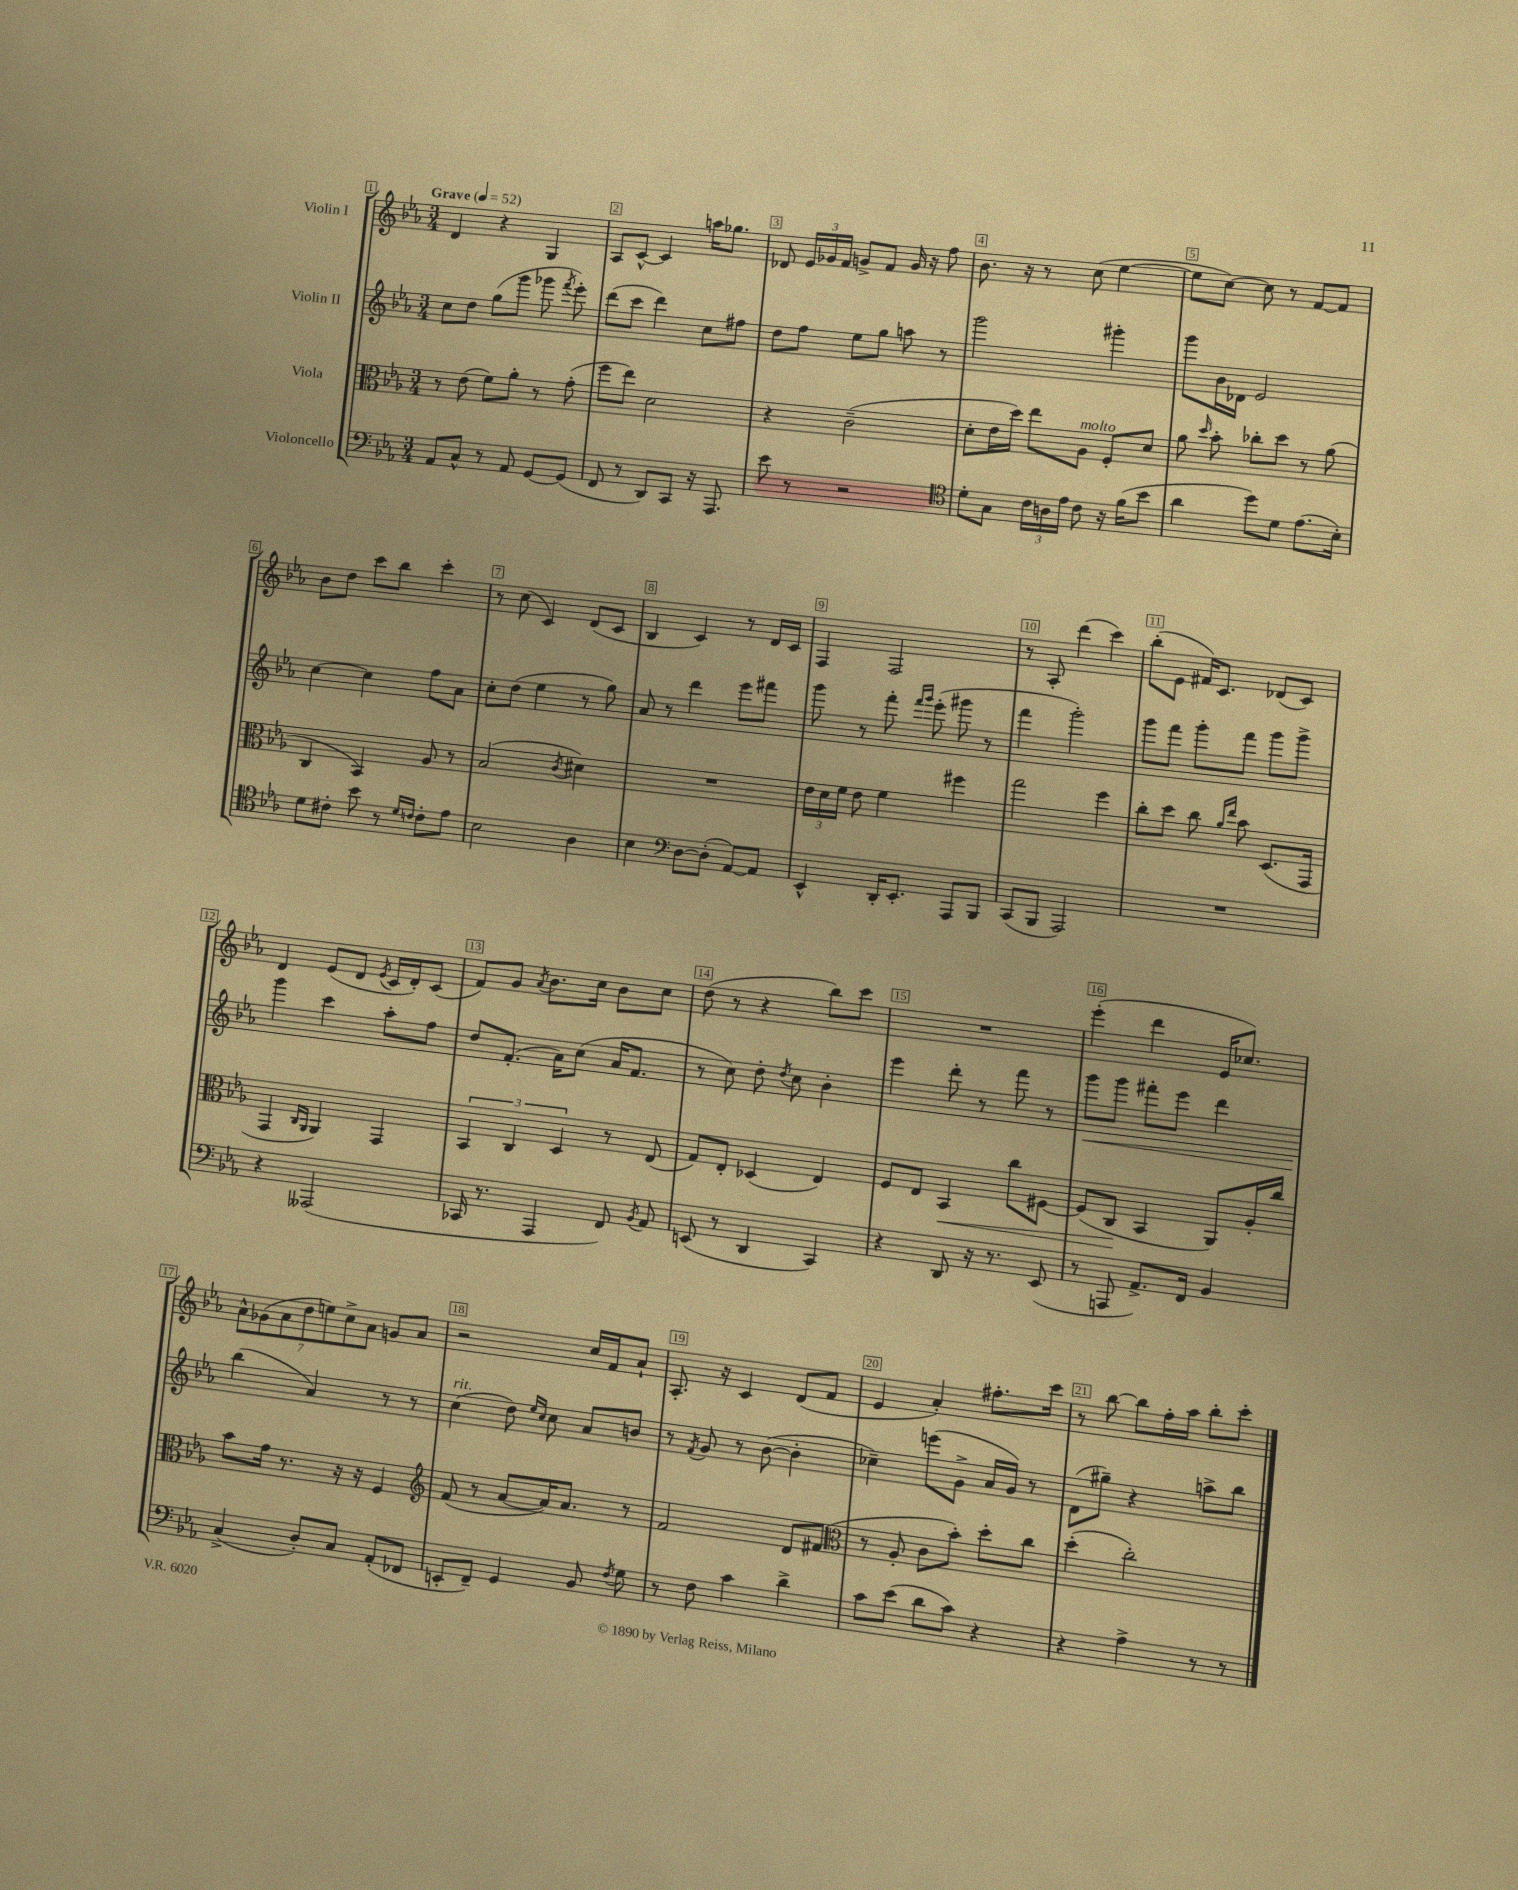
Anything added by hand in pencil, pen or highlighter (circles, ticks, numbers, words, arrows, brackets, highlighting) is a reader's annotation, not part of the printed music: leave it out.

**kern	**kern	**dynam	**kern	**dynam	**kern
*part4	*part3	*part3	*part2	*part2	*part1
*staff4	*staff3	*staff3	*staff2	*staff2	*staff1
*I"Violoncello	*I"Viola	*	*I"Violin II	*	*I"Violin I
*clefF4	*clefC3	*	*clefG2	*	*clefG2
*k[b-e-a-]	*k[b-e-a-]	*	*k[b-e-a-]	*	*k[b-e-a-]
*M3/4	*M3/4	*	*M3/4	*	*M3/4
*MM52	*MM52	*	*MM52	*	*MM52
=1	=1	=1	=1	=1	=1
!	!	!	!	!	!LO:TX:a:B:t=Grave
8AA-/L	8r	.	8cc\L	.	4d/
8C^^/J	(8e-\	.	8dd\J	.	.
8r	8f\L)	.	(8gg\L	.	4r
8AA-/	8a-'\J	.	8ggg\J	.	.
[8GG/L	8r	.	8ggg-X\	.	4G/
.	.	.	8qfff/	.	.
(8GG/J]	(8g'\	.	8eee-'\)	.	.
=2	=2	=2	=2	=2	=2
8FF/	8ff\L	.	(8ddd\L	.	8A-/L
8r	8ee-\J)	.	8ccc\J	.	[8c^^/J
8DD/L)	2d\	.	4ddd\)	.	4c/]
8CC/J	.	.	.	.	.
16r	.	.	8cc\L	.	16aan\KL
8.AAA-/	.	.	.	.	8.gg-X\J
.	.	.	8ff#X\J	.	.
=3	=3	=3	=3	=3	=3
8e-\	4r	.	8dd\L	.	8d-X/
8r	.	.	8ff\J	.	24e-/LL
.	.	.	.	.	24g-X/
.	.	.	.	.	24f/JJ
2r	(2c~\	.	8ee-\L	.	8gn^/L
.	.	.	8gg\J	.	8f/J
.	.	.	8aan\	.	16g/
.	.	.	.	.	16r
.	.	.	8r	.	8ff\
=4	=4	=4	=4	=4	=4
*clefC4	*	*	*	*	*
8d'\L	8d'\L	.	2ggg\	.	8.b-\
8G\J	16e-\L	.	.	.	.
.	16dd\JJ)	.	.	.	16r
24c\LL	8ee-\L	.	.	.	8r
24An\	.	.	.	.	.
24e-\JJ	.	.	.	.	.
!	!LO:TX:a:i:t=molto	!	!	!	!
8c\	8A-\J	.	.	.	(8cc\
16r	8F'/L	.	4ggg#X'\	.	[4ee-\
(16f\KL	.	.	.	.	.
8b-\J	8d/J	.	.	.	.
=5	=5	=5	=5	=5	=5
4a-\	8a-\	.	8ggg\L	.	8ee-\L]
.	16qqdd/	.	.	.	.
.	8b-'\	.	16b-\L	.	[8cc\J)
.	.	.	16d-X\JJ	.	.
8dd\L)	8cc-X'\L	.	2e-/	.	8cc\]
8d\J	8dd\J	.	.	.	8r
(8.e-\L	8r	.	.	.	[8f/L
.	(8a-\	.	.	.	8f/J]
16B-'\Jk)	.	.	.	.	.
!!LO:LB:g=z
=6	=6	=6	=6	=6	=6
8d\L	4C/	.	[4cc\	.	8b-\L
8c#X'\J	.	.	.	.	8dd\J
8b-\	4BB-/)	.	4cc\]	.	8ccc\L
8r	.	.	.	.	8bb-\J
16qqd/LL	.	.	.	.	.
16qqcn/JJ	.	.	.	.	.
8c'\L	8A-/	.	8ff\L	.	4ccc'\
8e-\J	8r	.	8a-\J	.	.
=7	=7	=7	=7	=7	=7
2B-\	(2B-/	.	8cc'\L	.	8r
.	.	.	(8dd\J	.	(8cc\
.	.	.	4ee-\	.	4c/)
.	8qc/	.	.	.	.
4A-\	4d#X\)	.	8r	.	(8d/L
.	.	.	8gg\)	.	8c/J
=8	=8	=8	=8	=8	=8
4B-\	2.r	.	8a-/	.	4B-/
.	.	.	8r	.	.
*clefF4	*	*	*	*	*
[8D\L	.	.	4ddd\	.	4c/)
(8D'\J]	.	.	.	.	.
[8AA-/L)	.	.	8eee-\L	.	8r
8AA-/J]	.	.	8fff#X\J	.	16d/LL
.	.	.	.	.	16c/JJ
=9	=9	=9	=9	=9	=9
4EE-^^/	24e-\LL	.	8ggg\	.	4F/
.	24d\	.	.	.	.
.	24f\JJ	.	.	.	.
.	8e-\	.	8r	.	.
16DD'/KL	4f\	.	8fff'\	.	2F/
8.EE-'/J	.	.	.	.	.
.	.	.	16qqfff/LL	.	.
.	.	.	16qqggg/JJ	.	.
.	.	.	(8eee-'\	.	.
8AAA-/L	4ff#X\	.	8ggg#X\	.	.
8BBB-/J	.	.	8r	.	.
=10	=10	=10	=10	=10	=10
(8CC/L	2gg\	.	4fff\	.	8r
8BBB-/J	.	.	.	.	8A-'/
2AAA-/)	.	.	2ggg'\)	.	(4ddd\
.	4ff\	.	.	.	4ccc\)
=11	=11	=11	=11	=11	=11
2.r	8cc'\L	.	8ggg\L	.	(8bb-'\L
.	8dd\J	.	8fff\J	.	8e-\J
.	8cc\	.	8ggg'\L	.	16f#X/KL)
.	.	.	.	.	8.c/J
.	16qqa-/LL	.	.	.	.
.	16qqee-/JJ	.	.	.	.
.	8b-\	.	8fff\J	.	.
.	(8.D/L	.	8ggg\L	.	(8d-X/L
.	.	.	8ggg^\J	.	8c/J)
.	16GG/Jk	.	.	.	.
!!LO:LB:g=z
=12	=12	=12	=12	=12	=12
4r	4GG/	.	4ggg\	.	4d/
.	16qqC/LL	.	.	.	.
.	16qqAA-/JJ	.	.	.	.
(2AAA--X/	4AA-/)	.	4ccc\	.	(8e-/L
.	.	.	.	.	8d/J
.	.	.	.	.	8qe-/
.	4GG/	.	8aa-'\L	.	16c/LL
.	.	.	.	.	16d'/J)
.	.	.	8ff\J	.	(8c/J
=13	=13	=13	=13	=13	=13
16CC-X/	6BB-/	.	8dd/L	.	8f/L)
8.r	.	.	.	.	.
.	.	.	(8.f'/J	.	8g/J
.	6C/	.	.	.	.
.	.	.	.	.	8qa-/
4AAA-/	.	.	.	.	8.b-\L
.	.	.	16a-\KL)	.	.
.	6D/	.	.	.	.
.	.	.	(8cc\J	.	.
.	.	.	.	.	16cc\Jk
8FF/)	8r	.	16a-/KL	.	8b-\L
.	.	.	8.f/J	.	.
8qBB-/	.	.	.	.	.
8AA-/	(8E-/	.	.	.	8cc\J
=14	=14	=14	=14	=14	=14
(8EEn/	8G/L)	.	8r	.	(8dd\
8r	8E-'/J	.	8cc\)	.	8r
4DD/	(4D-X/	.	8dd'\	.	4r
.	.	.	8qdd/	.	.
.	.	.	8cc\	.	.
4CC/)	4E-/)	.	4b-'\	.	8bb-\L)
.	.	.	.	.	8ccc\J
=15	=15	=15	=15	=15	=15
4r	8F/L	.	4eee-\	.	2.r
.	8E-/J	.	.	.	.
!	!	!LO:HP:b	!	!	!
8DD/	4BB-/	<	8ddd'\	.	.
16r	.	.	8r	.	.
8.r	.	.	.	.	.
.	8cc\L	.	8fff\	.	.
(8EE-/	[8F#X\J	.	8r	.	.
=16	=16	=16	=16	=16	=16
!	!	!	!	!LO:HP:b	!
8r	(8F#/L]	.	8ggg\L	<	(4eee-'\
8AAAn/	8C/J	.	8ggg\J	.	.
8.AA-^/L)	4BB-/	[	8fff#X'\L	.	4ddd\
.	.	.	8eee-\J	.	.
16FF/Jk	.	.	.	.	.
4BB-/	8AA-/L)	.	4ddd\	.	16e-/KL
.	.	.	.	.	8.cc-X/J)
.	16A-'/L	.	.	.	.
.	16cc/JJ	.	.	.	.
!!LO:LB:g=z
=17	=17	=17	=17	=17	=17
(4C^/	8b-\L	.	(4bb-\	.	14a-^^\L
.	.	.	.	.	(14g-X\
.	16g\Jk	.	.	.	.
.	.	.	.	.	14a-\
.	8.r	.	.	.	.
.	.	.	.	.	14dd\
8D'/L)	.	.	4a-/)	[	.
.	.	.	.	.	14een\)
.	.	.	.	.	14cc^\
8C/J	16r	.	.	.	.
.	.	.	.	.	14a-\J
.	16r	.	.	.	.
(8AA-'/L	4F/	.	8r	.	8gn/L
8FF-X/J	.	.	8r	.	8a-/J
=18	=18	=18	=18	=18	=18
*	*clefG2	*	*	*	*
!	!	!	!LO:TX:a:i:t=rit.	!	!
8EEn'/L	(8f/	.	(4cc\	.	2r
8FF~/J)	8r	.	.	.	.
4GG/	[8a-/L	.	8dd\)	.	.
.	.	.	16qqee-/LL	.	.
.	.	.	16qqcc/JJ	.	.
.	16a-/K])	.	8cc\	.	.
.	8.a-/J	.	.	.	.
8BB-/	.	.	8a-/L	.	16cc/LL
.	.	.	.	.	16f/J
8qF/	.	.	.	.	.
8G\	8r	.	8bn/J	.	8a-`/J
=19	=19	=19	=19	=19	=19
8r	2f/	.	8r	.	8.A-'/
.	.	.	8qf/	.	.
8F\	.	.	8g/	.	.
.	.	.	.	.	16r
4c\	.	.	8r	.	4c/
.	.	.	([8b-\	.	.
4d^\	8d/L	.	4b-'\]	.	(8d/L
.	(8f#X/J	.	.	.	8f/J
=20	=20	=20	=20	=20	=20
*	*clefC3	*	*	*	*
8c\L	8r	.	4cc-X~\)	.	4e-/
(8e-\J	8A-'/	.	.	.	.
8d\L	8c\L	.	(8eeen\L	.	4a-'/)
8c\J)	8b-'\J)	.	8g^\J	.	.
4r	8dd'\L	.	16a-/LL	.	8.ff#X'\L
.	.	.	16g/JJ)	.	.
.	8cc\J	.	8r	.	.
.	.	.	.	.	16ccc\Jk
=21	=21	=21	=21	=21	=21
4r	(4dd'\	.	(8d\L	.	8r
.	.	.	8gg#X~\J)	.	[8bb-\
4A-^\	2cc'\)	.	4r	.	8bb-\L]
.	.	.	.	.	16ff'\L
.	.	.	.	.	16aa-\JJ
8r	.	.	8aan^\L	.	8bb-'\L
8r	.	.	8bb-\J	.	8ccc'\J
==	==	==	==	==	==
*-	*-	*-	*-	*-	*-
